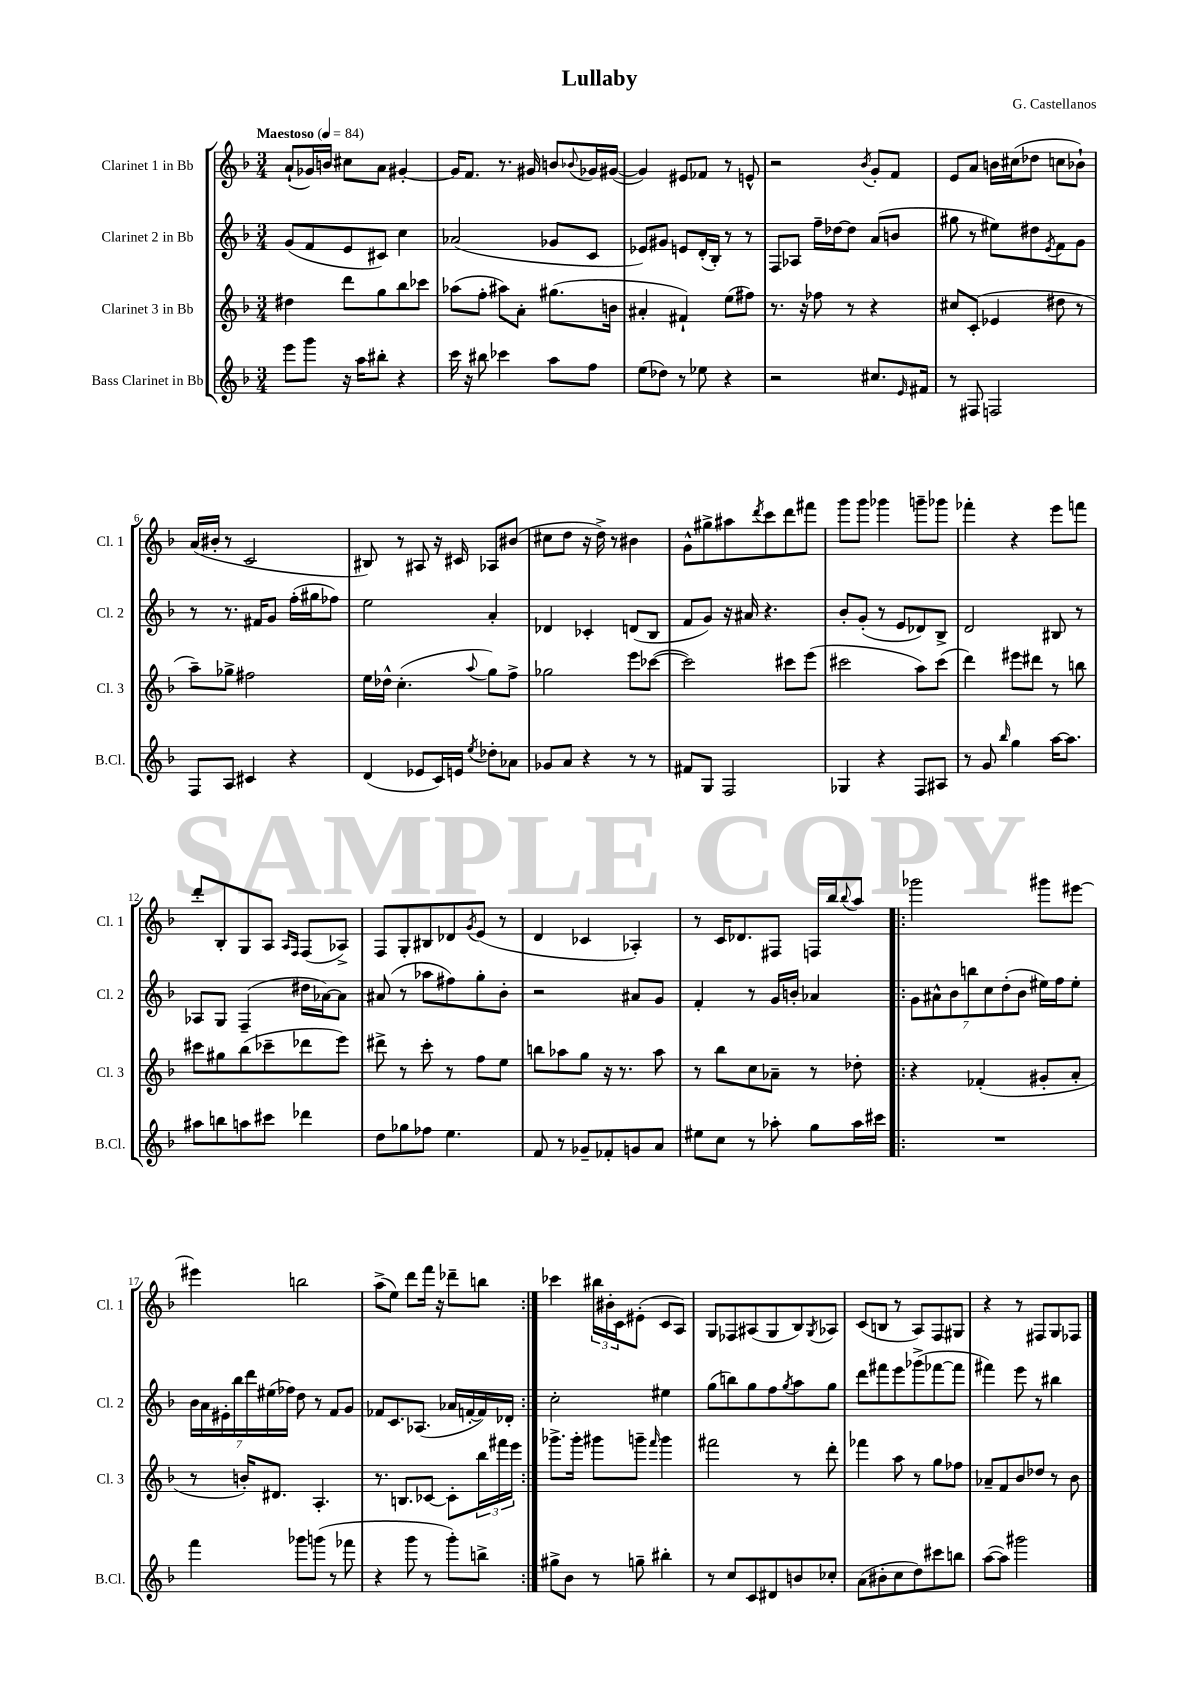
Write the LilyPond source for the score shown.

\header { title = "Lullaby" composer = "G. Castellanos" }
<<
\new StaffGroup <<
\new Staff = "s0" \with { instrumentName = "Clarinet 1 in Bb" shortInstrumentName = "Cl. 1" } {
    \clef treble \key f \major \numericTimeSignature \time 3/4 \tempo "Maestoso" 4 = 84
    a'8-!( ges'16) b'16 cis''8 a'8 gis'4~-. |
    gis'16 f'8. r8. gis'16 b'8 \appoggiatura { bes'8 } ges'16 gis'16~( |
    gis'4) eis'8 fes'8 r8 e'8-^ |
    r2 \acciaccatura { bes'8 } g'8-. f'8 |
    e'8 a'8 b'16 cis''16( des''8 c''8 bes'8-!) |
    a'16( bis'16-. r8 c'2 |
    bis8) r8 ais8 r16 cis'16 aes8 bis'8( |
    cis''8 d''8 r16 d''16->) r8 bis'4 |
    g'8-^ gis''8-> ais''8 \acciaccatura { d'''8 } c'''8 d'''8 fis'''8 |
    g'''8 g'''8 ges'''4 g'''8-- ges'''8 |
    fes'''4-. r4 e'''8 f'''8 |
    d'''8-. bes8-. g8 a8 \grace { a16 f16 } f8( aes8->) |
    f8 g8-. bis8 des'8 \acciaccatura { g'8 } e'8( r8 |
    d'4 ces'4 aes4-.) |
    r8 c'16 des'8. fis8 f16 bes''16 \appoggiatura { bes''8 } a''8 |
    \repeat volta 2 { ges'''2 gis'''8 eis'''8~ |
    eis'''4 b''2 |
    a''8->( e''8) d'''8 f'''16 r16 des'''8-- b''8 | }
    ces'''4 \tuplet 3/2 { bis''16 bis'16-. c'16 } eis'8-.( c'8 a8) |
    g8 fes8 ais8( g8 bes8) \acciaccatura { g8 } aes8 |
    c'8( b8 r8 a8) f8 gis8 |
    r4 r8 fis8 g8 fes8 \bar "|." |
}
\new Staff = "s1" \with { instrumentName = "Clarinet 2 in Bb" shortInstrumentName = "Cl. 2" } {
    \clef treble \key f \major \numericTimeSignature \time 3/4
    g'8( f'8 e'8 cis'8) c''4 |
    aes'2( ges'8 c'8 |
    ees'8) gis'8 e'8 d'16-.( bes16-.) r8 r8 |
    f8 aes8 f''16-- des''16~ des''8 a'8( b'8 |
    gis''8 r8 eis''8) dis''8 \acciaccatura { e'8 } f'8 g'8 |
    r8 r8. fis'16 g'8 f''16-.( gis''16 fes''8) |
    e''2 a'4-. |
    des'4 ces'4-. d'8( bes8 |
    f'8 g'8) r16 ais'16 r4. |
    bes'8-. g'8-.( r8 e'8 des'8) bes8-> |
    d'2 bis8 r8 |
    aes8 g8 f4--( dis''16 aes'16~) aes'8 |
    ais'8( r8 aes''8 fis''8) g''8-. bes'8-. |
    r2 ais'8 g'8 |
    f'4-. r8 g'16 b'16-. aes'4 |
    \repeat volta 2 { \tuplet 7/4 { g'8 ais'8-^ bes'8 b''8 c''8 d''8-.( bes'8 } eis''16) f''16 eis''8-. |
    \tuplet 7/4 { bes'16 a'16 eis'16-. bes''16 d'''16 eis''16( fes''16) } d''8 r8 f'8 g'8 |
    fes'8 c'8. aes8.( aes'16 f'16~-. f'16) des'16-. | }
    c''2-. eis''4 |
    g''8( b''8) g''8 f''8 \acciaccatura { g''8 } a''8 g''8 |
    d'''8 fis'''8 e'''8 ges'''8->( fes'''8~ fes'''8 |
    fis'''4) e'''8 r8 bis''4 \bar "|." |
}
\new Staff = "s2" \with { instrumentName = "Clarinet 3 in Bb" shortInstrumentName = "Cl. 3" } {
    \clef treble \key f \major \numericTimeSignature \time 3/4
    dis''4 d'''8 g''8 bes''8 ces'''8 |
    aes''8( f''8-. ais''8) a'8-. gis''8.( b'16 |
    ais'4-. fis'4-!) e''8( fis''8) |
    r8. r16 fes''8 r8 r4 |
    cis''8 c'8-.( ees'4 dis''8 r8 |
    a''8--) ges''8-> fis''2 |
    e''16 des''16-^ c''4.-.( \appoggiatura { a''8 } g''8) f''8-> |
    ges''2 e'''8 ces'''8~( |
    ces'''2) cis'''8 e'''8( |
    cis'''2 a''8) cis'''8( |
    d'''4) eis'''8 dis'''8 r8 b''8 |
    cis'''8 gis''8 bes''8( ces'''8-- des'''8 e'''8) |
    dis'''8-> r8 c'''8-. r8 f''8 e''8 |
    b''8 aes''8 g''8 r16 r8. aes''8 |
    r8 bes''8 c''8 aes'8-- r8 des''8-. |
    \repeat volta 2 { r4 fes'4-.( gis'8-. a'8-. |
    r8 b'16-.) dis'8. a4.-. |
    r8. b8. ces'8~ ces'8-. \tuplet 3/2 { bes''16 fis'''16 e'''16 } | }
    ges'''8.-> ges'''16-. gis'''8 g'''8-- \grace { f'''16 } g'''4 |
    fis'''2 r8 d'''8-. |
    fes'''4 a''8 r8 g''8 fes''8 |
    aes'8-- f'8 bes'8 des''8 r8 bes'8 \bar "|." |
}
\new Staff = "s3" \with { instrumentName = "Bass Clarinet in Bb" shortInstrumentName = "B.Cl." } {
    \clef treble \key f \major \numericTimeSignature \time 3/4
    e'''8 g'''8 r16 a''16 bis''8-. r4 |
    c'''16 r16 bis''8 ces'''4 a''8 f''8 |
    e''8( des''8) r8 ees''8 r4 |
    r2 cis''8. \grace { e'16 } fis'16 |
    r8 fis8 f2 |
    f8 a8 cis'4 r4 |
    d'4( ees'8 c'16) e'16 \acciaccatura { e''8 } des''8-. aes'8 |
    ges'8 a'8 r4 r8 r8 |
    fis'8 g8 f2 |
    ges4 r4 f8 ais8 |
    r8 g'8 \grace { bes''16 } g''4 a''16~ a''8. |
    ais''8 b''8 a''8 cis'''8 des'''4 |
    d''8 ges''8 fes''8 e''4. |
    f'8 r8 ges'8-- fes'8-. g'8 a'8 |
    eis''8 c''8 r8 aes''8-. g''8 aes''16 cis'''16 |
    \repeat volta 2 { R2. |
    f'''4 ges'''8 g'''8( r8 fes'''8 |
    r4 g'''8 r8 g'''8-.) b''8-> | }
    gis''8-> bes'8 r8 g''8-- bis''4-. |
    r8 c''8 c'8 dis'8 b'8 ces''8-. |
    a'8( bis'8-. c''8 d''8) cis'''8 b''8 |
    a''8~( a''8) gis'''2 \bar "|." |
}
>>
>>
